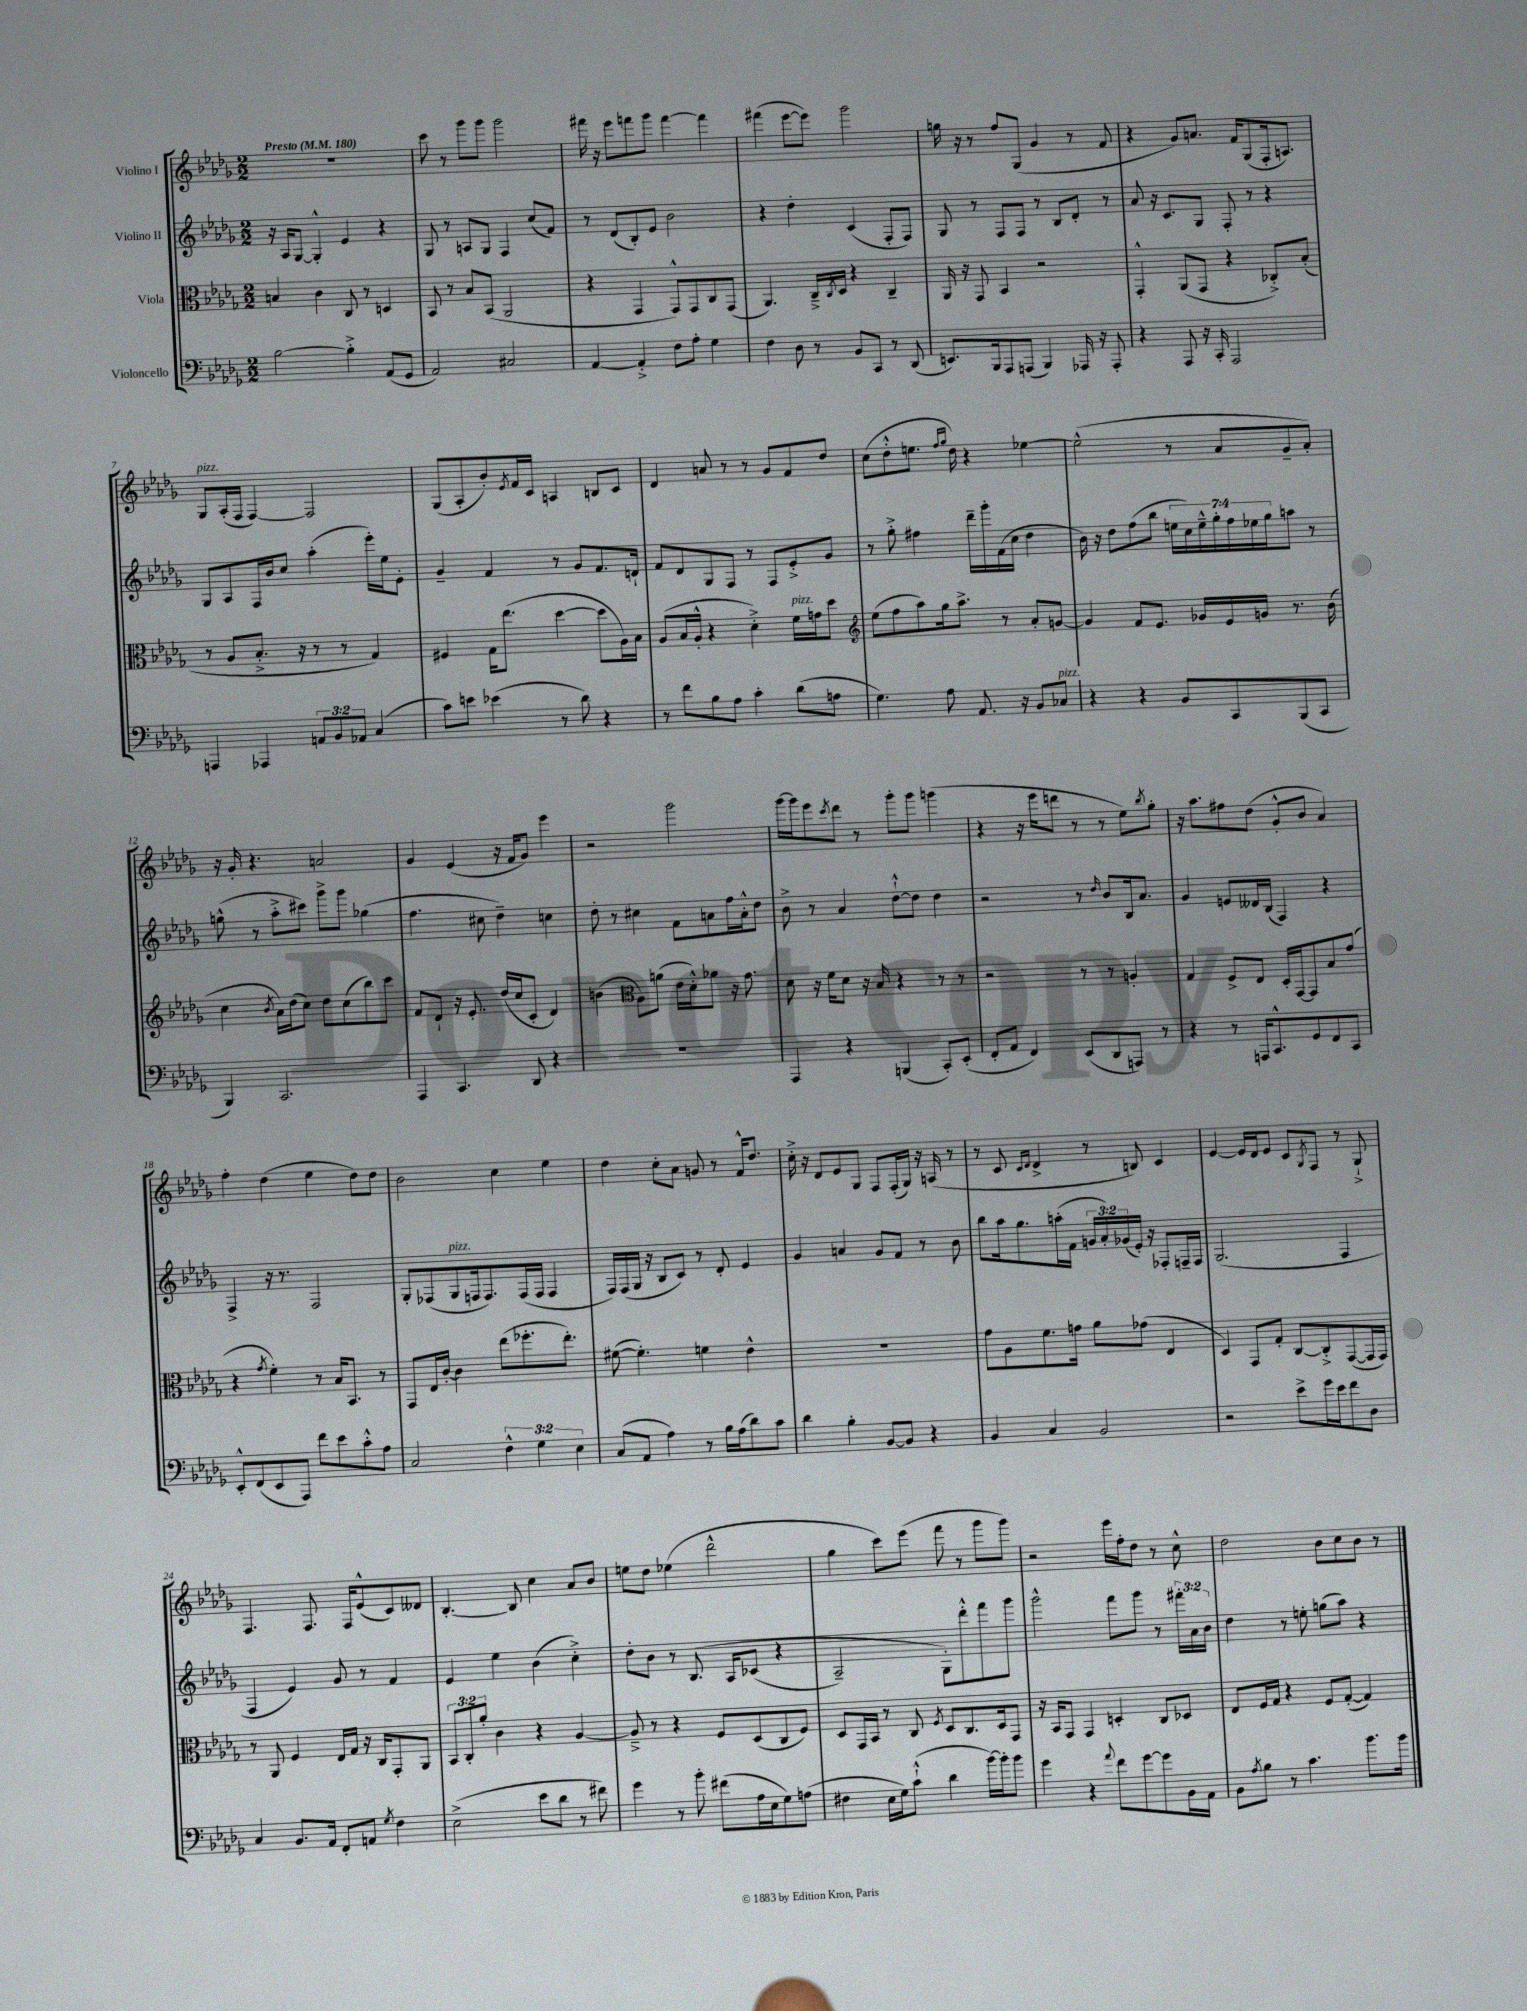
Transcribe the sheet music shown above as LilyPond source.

<<
\new StaffGroup <<
\new Staff = "s0" \with { instrumentName = "Violino I" } {
    \clef treble \key des \major \numericTimeSignature \time 2/2 \tempo "Presto" 4 = 180
    R1 |
    c'''8 r8 ges'''8 ges'''8 ges'''2 |
    fis'''16 r16 ees'''8 f'''8 ges'''8 f'''4~ f'''4 |
    fis'''4( ees'''8~ ees'''8) ges'''2 |
    g''16 r16 r8 f''8 ges8( ges'4 r8 f'8 |
    r4 ges'8) a'8. f'16 ges8( f16-. a8.) |
    ges8^\markup { \italic "pizz." } aes16-.( f16 f4~) f2 |
    ges8( aes8-. bes'8-.) \acciaccatura { ees'8 } f'16 c'16 a4 b8 c'8 |
    des'4 a'8 r8 r8 ges'8 f'8 des''8 |
    c''8( des''8-.-^ e''8. \grace { f''16 ges''16 } des''16) r4 ees''4~ |
    ees''2-^( r8 aes'8 ges'8-- aes'8-.) |
    r16 ges'16-. r4. a'2 |
    ges'4 ees'4( r16 f'16 ges'8) ees'''4 |
    r2 ges'''2 |
    ges'''16~ ges'''16 ees'''8 \acciaccatura { c'''8 } des'''8 r8 ges'''8-. ges'''8 g'''4( |
    r4 r16 ees'''16 d'''8 r8 r8 ees''8) \acciaccatura { bes''8 } ges''8-. |
    r16 aes''8. fis''8 des''8( ges'8-.-^ bes'8 aes'4) |
    f''4-. des''4( ees''4 des''8) des''8 |
    bes'2 c''4 ees''4 |
    des''4 c''8-. aes'8 g'8 r8 f'16-^ des''8. |
    c''16-.-> r16 des'8 ees'8 ges8 f8 f16-.( ges16) r16 a16( r8 |
    r8 c'8 \grace { c'16 des'16 } des'4-> r8 b8) c'4 |
    ees'4~ ees'16 des'16 ees'8 c'8 \acciaccatura { ges8 } f8 r8 ges8-!-> |
    f4. f8. f16 ees'8-^( c'8) deses'8 |
    bes4.~-. bes8 c''4 aes'8 bes'8 |
    e''8 des''8 ees''4( des'''2-^ |
    ges''4 c'''8) ees'''8( f'''8 r8 ges'''8 ges'''8) |
    r2 ees'''16 f''16-. des''8 r8 c''8-^ |
    des''2 bes'8 c''8 bes'8 r8 \bar "|." |
}
\new Staff = "s1" \with { instrumentName = "Violino II" } {
    \clef treble \key des \major \numericTimeSignature \time 2/2 \override Staff.TupletNumber.text = #tuplet-number::calc-fraction-text
    r16 aes16 ges8~ ges4-.-^ ees'4 r4 |
    ges8 r8 a8 ges8 f4 c''8( f'8) |
    r8 des'8( bes8-.) ees'8 bes'2 |
    r4 des''4-. c'4( f8-. f8) |
    ges8 r8 f8 f8 r8 bes8 des'8-. r8 |
    aes'8 r16 c'8. ges8 f8-. r8 r4 |
    ges8 aes8 f16 bes'16 c''8 aes''4-.( ees'''16-.) ees''16 ees'8-. |
    ges'4-- f'4 r8 ges'8 f'8. d'16-! |
    f'8 des'8 ges8 f8 r8 f8 ees'8-.-> ges'8 |
    r8 ges''8-.-> fis''4 des'''16-- ges'''16-. f'16( c''16 des''4 |
    bes'16) r16 des''8 f''8( bes''8 \tuplet 7/4 { e''16 c''16) e''16---^ ges''16-. f''16 ees''16 ges''16 } a''8 r8 |
    g''8-^( r8 aes''8-.-> cis'''8) ges'''8-> ges'''8 ges''4( |
    f''4. cis''8 des''4--) c''4 |
    des''8-. r8 cis''4 f'8 a'8 f''16 a'16-.-^ des''8 |
    bes'8-> r8 aes'4 des''8~-!-^ des''8 des''4 |
    r2 r8 \grace { des''16 } bes'8 bes16 aes'8. |
    ges'4 e'8 deses'16 bes16( f4) r4 |
    f4-> r16 r8. f2 |
    ges8-. fes8( ges8^\markup { \italic "pizz." } f16 f8.) f16( f16 f4 |
    f16) f16( ges16 r16 bes8 c'8) r8 des'8-. ees'4 |
    ges'4 a'4 ges'8 f'8 r8 bes'8 |
    bes''8 aes''16 ges''8. a''16-.( f'16 \tuplet 3/2 { g'16 aes'16-.) ges'16( } ees'16-.) r16 fes8-. f16-- f16 |
    ges2.( f4 |
    f4 ees'4) ges'8 r8 f'4 |
    ees'4 ees''4 bes'4( c''4-.->) |
    des''8-. bes'8 r8 bes8.\( aes16 ces'8( r4 |
    aes2--) ges8-.\) des'''8-.-^ f'''8 ges'''8 |
    ges'''2-^ f'''8 ges'''8 r8 \tuplet 3/2 { fis'''16-. aes'16 bes'16 } |
    des''4 r8 e''8-. g''8( aes''8) r4 \bar "|." |
}
\new Staff = "s2" \with { instrumentName = "Viola" } {
    \clef alto \key des \major \numericTimeSignature \time 2/2 \override Staff.TupletNumber.text = #tuplet-number::calc-fraction-text
    b4 c'4 c8 r8 d4 |
    bes,8 r8 bes8 bes,8( aes,2 |
    r4 ges,4 ges,8-^) ges,8 c8 ges,8( |
    aes,4.) c16---> \acciaccatura { c8 } des16 r4 c4-- |
    aes,16 r16 ges,8 bes,4 r2 |
    ges,4-.-^ aes,8( ges,8 r4 ces8-.->) bes8-.( |
    r8 aes8 bes8.-.-> r16 r8 r8 ges4) |
    fis4 ges16 ees''8.( des''4~ des''8 aes16) bes16 |
    aes8( bes16 aes16-.-^ r4 des'4-.->) f'16^\markup { \italic "pizz." } g'16 des''8 |
    \clef treble ees''8( f''8 aes''8) ges''16 aes''8.-> r8 aes'8-. g'8~ |
    g'4 f'8 ees'8. ges'16 ees'16 g'16 r8. bes'16( |
    c''4 \acciaccatura { bes'8 } aes'16) des''16( c''8) des''8 c''8( bes''8) c'''8 |
    f'8 des'8-! r16 ees'8.-. des''16( c''16 c'8-. des'4) |
    b'4( \clef alto aes8) a'8( ees'16 des'16-.-^) aes'8 r16 ges'8. |
    des'8 r16 f'16 des'8 r16 bes16 r4 r8 r8 |
    r2 r8 r8 a4-. |
    ges4 f8-> ees8 des16-. ges,16~ ges,8 bes8 ges'8( |
    r4 \acciaccatura { ges'8 } f'4-.) r8 bes16 bes,8. r8 |
    ges,8 ees16 c'16~-. c'4 ees''8( fes''8.-. ees''8.-.) |
    fis'8~( fis'4.-.) f'4 ees'4-^ |
    R1 |
    ges'8 aes8 f'8. g'16 aes'8 ges'8( ees4 |
    des4) ges,8 ges8-. c8~ c8-.-> ges,8~( ges,16 ges,16) |
    r8 aes,8 f4 ees16 ges16 r16 c16 ges,8-. aes,8 |
    \tuplet 3/2 { bes,8 c8-. aes'8-. } c'4 r4 aes4~ |
    aes8---> r8 r4 f8 des8( c8 f8) |
    des8 ges,16 bes,16 r8 c8 \acciaccatura { f8 } des8 c8. des16 ges,8 |
    r16 bes,16 ges,8 ges,4 d4-. c8 des8 |
    ees8 f16 ges16 r4 f8 ges8~-.( ges4) \bar "|." |
}
\new Staff = "s3" \with { instrumentName = "Violoncello" } {
    \clef bass \key des \major \numericTimeSignature \time 2/2 \override Staff.TupletNumber.text = #tuplet-number::calc-fraction-text
    bes2~ bes4-.-> aes,8( ges,8 |
    aes,2) cis2 |
    aes,4~ aes,4-.-> f8 aes8-. ges4 |
    f4 des8 r8 bes,8 c,8 r8 des,8( |
    e,8.) bes,,16 aes,,8 a,,8( bes,,4) aes,,16 r16 aes,,8-. |
    r4 aes,,8 r16 c,16-. aes,,2 |
    a,,4 aes,,4 \tuplet 3/2 { a,8 bes,8 aes,8 } c4( |
    c'8) e'8 ees'4( r8 des'8) r4 |
    r8 f'8 bes8 aes8 c'4-. des'8( a8 |
    ges4.) aes8 aes,8. r16 bes,8 ces8^\markup { \italic "pizz." } |
    r4 r4 bes,8 c,8 bes,,8( c,8 |
    bes,,4) c,2. |
    aes,,4 c,4. des,8 r4 |
    R1 |
    aes,,4 r4 b,,4( c,8-.) ees,8-.( |
    f,8-. aes,8 f,4) ees,8( des,8 a,,8) r8 |
    r4 r8 a,,16 c,8.-^ ges,8 f,8 c,8 |
    ees,8-.-^ f,8( ees,8 aes,,8) f'8 ees'8 c'8-.-^ aes8 |
    c2 \tuplet 3/2 { f4-^ ges4 ees4 } |
    c8( aes,8 aes4) r8 bes16 aes16( des'8) c'8 |
    des'4 bes4-. bes,8~ bes,8 r4 |
    bes,4 c4 bes,2 |
    r2 ees'8-> ges'16 ees'16 f'8 des8 |
    c4 bes,8. aes,16 f,8-. a,8 \acciaccatura { ges8 } f4 |
    ees2->( ees'8 des'8 r8 fis'8) |
    ges'4 r8 bes'8-. fis'8( aes16 ees16 ges8) a8( |
    fis4 ees16 ges16) c'8-!-^( des'4 bes'16~) bes'16-. bes'8 |
    ges'4 r4 \appoggiatura { aes'8 } f'8 ges'8~ ges'8 bes,16 aes,16 |
    bes,8 \acciaccatura { aes8 } bes8 r8 c'4. bes'8. bes'16 \bar "|." |
}
>>
>>
